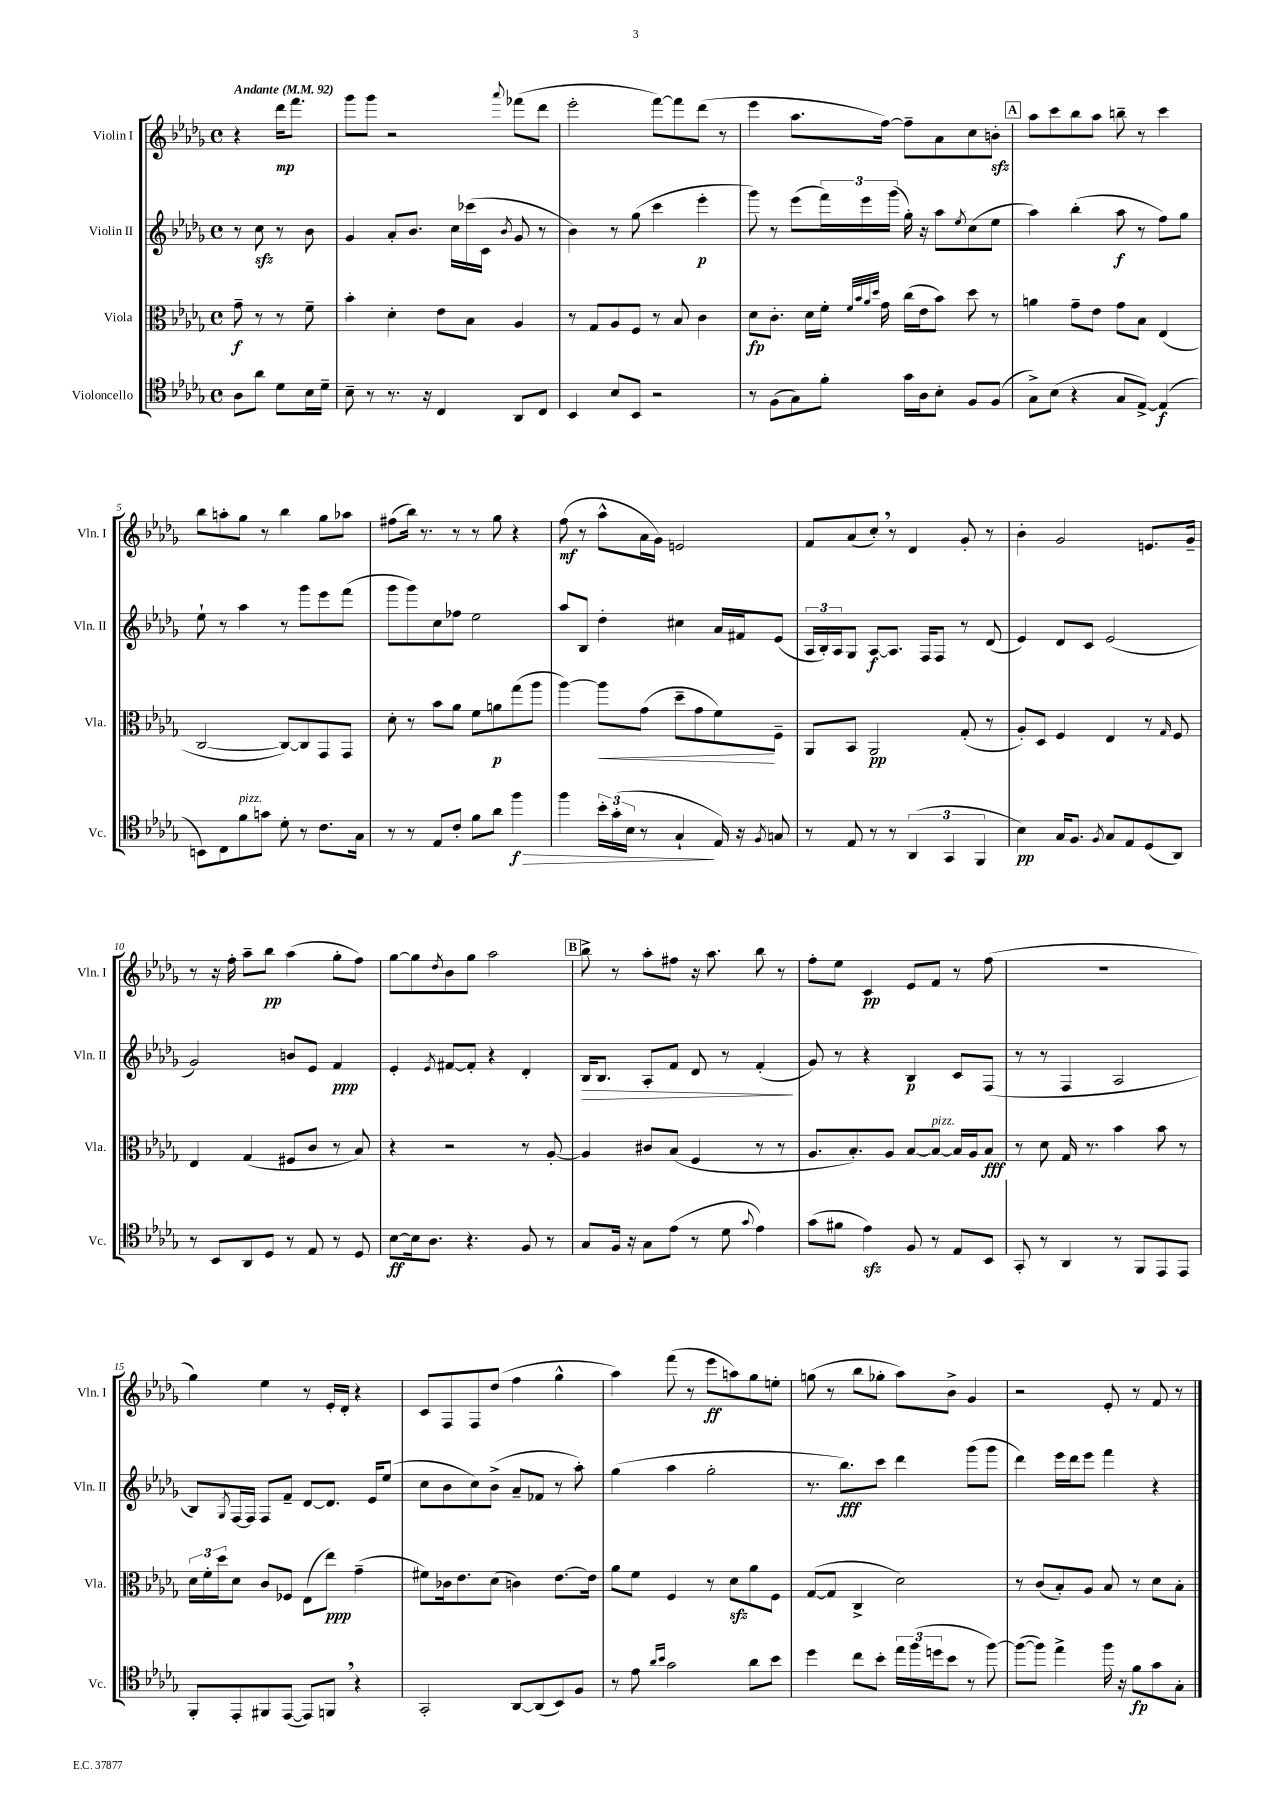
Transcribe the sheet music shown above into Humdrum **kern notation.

**kern	**kern	**kern	**kern
*staff4	*staff3	*staff2	*staff1
*clefC4	*clefC3	*clefG2	*clefG2
*k[b-e-a-d-g-]	*k[b-e-a-d-g-]	*k[b-e-a-d-g-]	*k[b-e-a-d-g-]
*M4/4	*M4/4	*M4/4	*M4/4
*met(c)	*met(c)	*met(c)	*met(c)
*MM92	*MM92	*MM92	*MM92
8A-\L	8g-~\	8r	4r
8a-\J	8r	8cc\	.
8d-\L	8r	8r	16ddd-\LK
.	.	.	8.fff\J
16B-\L	8f~\	8b-\	.
16d-~\JJ	.	.	.
=	=	=	=
8B-~\	4b-'\	4g-/	8ggg-\L
8r	.	.	8ggg-\J
8.r	4d-'\	8a-'/L	2r
.	.	8.b-/J	.
16r	.	.	.
4C/	8e-\L	.	.
.	.	16cc\LL	.
.	8B-\J	(16ccc-\	.
.	.	16c\JJ	.
.	.	8qb-/	8qqaaa-/
8AA-/L	4A-/	8g-/	(8fff-\L
8C/J	.	8r	8ddd-\J
=	=	=	=
4BB-/	8r	4b-\)	2eee-'\
.	8G-/L	.	.
8B-/L	8A-/	8r	.
8BB-/J	8F/J	(8gg-\	.
2r	8r	4ccc\	[8fff\L)
.	8B-/	.	8fff\]
.	4c\	4eee-'\	(8ddd-\J
.	.	.	8r
=	=	=	=
8r	8d-\L	8ggg-\)	4eee-\
(8F\L	8.c'\J	8r	.
8G-\)	.	(8eee-\L	8.aa-\L
.	16d-\LL	.	.
8f'\J	16f'\JJ	24fff\L)	.
.	.	24eee-\	.
.	32qqf/LLL	.	.
.	32qqb-/	.	.
.	32qqa-/	.	.
.	32qqdd-/JJJ	.	.
.	16g-\	.	[16ff\Jk)
.	.	(24ggg-\JJ	.
16g-\LL	(16cc\LL	16gg-'\)	8ff~\]L
16A-\J	16e-\J	16r	.
8B-'\J	8b-\J)	8aa-\L	8a-\
.	.	8qee-/	.
8F/L	8dd-\	(8cc\	8cc\
(8F/J	8r	8ee-\J	8b'\J
=	=	=	=
8G-^\L)	4a\	4aa-\)	8aa-\L
(8B-\J	.	.	8ccc\
4r	8g-~\L	(4bb-'\	8bb-\
.	8e-\J	.	8aa-\J
8G-/L	8g-\L	8aa-\	8bb~\
[8E-^/J)	8B-\J	8r	8r
(4E-/]	(4E-/	8ff\L)	4ccc\
.	.	8gg-\J	.
=	=	=	=
8BB\L)	[2C/	8ee-`\	8bb-\L
8C\	.	8r	8aa'\
8f\	.	4aa-\	8gg-\J
8g\J	.	.	8r
8d-'\	8C/_L)	8r	4bb-\
8r	8C/]	8ggg-\L	.
8.c\L	8GG-/	8eee-\	8gg-\L
.	8GG-/J	(8fff\J	8aa-\J
16G-\Jk	.	.	.
=	=	=	=
8r	8d-'\	8ggg-\L	(8ff#\L
8r	8r	8ggg-\)	16bb-\Jk)
.	.	.	8.r
8E-/L	8b-\L	8cc\	.
8c'/J	8a-\J	8ff-\J	8r
8f\L	8f\L	2ee-\	8r
8a-\J	8a\	.	8gg-\
4ff\	(8gg-\	.	4r
.	8aa-\J	.	.
=	=	=	=
4ff\	[4aa-\)	8aa-/L	(8ff\
.	.	8B-/J	8r
24b-'\LL	8aa-\]L	4dd-'\	8aa-^^\L
(24g-'\	.	.	.
24B-\JJ	.	.	.
8r	(8g-\J	.	16a-\L
.	.	.	16g-\JJ)
4G-`/	8dd-~\L	4cc#\	2e/
.	8g-\	.	.
16E-/)	8f\)	16a-/LL	.
16r	.	16f#/J	.
8qF/	.	.	.
8G/	8F~\J	(8e-/J	.
=	=	=	=
8r	8AA-/L	24A-/LL	8f/L
.	.	24B-'/)	.
.	.	24A-/J	.
8E-/	8BB-/J	8G-/J	(8a-/
8r	2AA-/	[8A-/L	8cc'/J)
8r	.	8.A-/]J	8r
(6AA-/	.	.	4d-/
.	.	16F/LK	.
.	.	8F/J	.
6GG-/	.	.	.
.	(8G-'/	8r	8g-'/
6FF/	.	.	.
.	8r	(8d-/	8r
=	=	=	=
4B-\)	8A-'/L)	4e-/)	4b-'\
.	8D-/J	.	.
16G-/LK	4F/	8d-/L	2g-/
8.F/J	.	.	.
.	.	8c/J	.
8qF/	.	.	.
8G-/L	4E-/	(2e-/	.
8E-/	.	.	.
(8D-/	8r	.	8.e/L
.	16qqG-/	.	.
8AA-/J)	8F/	.	.
.	.	.	16g-~/Jk
=	=	=	=
8r	4E-/	2g-/)	8r
8BB-/L	.	.	16r
.	.	.	16ff'\
8AA-/	(4G-/	.	8aa-~\L
8D-/J	.	.	8bb-\J
8r	8F#/L	8b/L	(4aa-\
8E-/	8c/J	8e-/J	.
8r	8r	4f/	8gg-'\L
8D-/	8B-/)	.	8ff\J)
=	=	=	=
[8B-\L	4r	4e-'/	[8gg-\L
16B-\]k	.	.	8gg-\]
8.A-\J	.	.	.
.	.	8qe-/	8qdd-/
.	2r	[8f#/L	8b-\
4.r	.	8f#'/]J	8gg-\J
.	.	4r	2aa-\
8F/	8r	4d-'/	.
8r	[8A-'/	.	.
=	=	=	=
8G-/L	4A-/]	16B-/LK	8bb-^\
.	.	8.B-/J	.
16F/Jk	.	.	8r
16r	.	.	.
8G-\L	8c#/L	8A-'/L	8aa-'\L
(8e-\J	(8B-/J	8f/J	8ff#\J
8r	4F/	8d-/	16r
.	.	.	8.aa-\
8d-\	.	8r	.
8qqg-/	.	.	.
4e-\)	8r	(4f'/	8bb-\
.	8r	.	8r
=	=	=	=
(8g-\L	8.A-/L	8g-/)	8ff'\L
8f#\J	.	8r	8ee-\J
.	8.B-'/)	.	.
4e-\)	.	4r	4c/
.	8A-/J	.	.
8F/	[8B-/L	4B-/	8e-/L
8r	8B-/_J	.	8f/J
8E-/L	16B-/]LL	8c/L	8r
.	16A-/J	.	.
8BB-/J	8B-/J	(8F/J	(8ff\
=	=	=	=
8GG-'/	8r	8r	1r
8r	8d-\	8r	.
4AA-/	16G-/	4F/	.
.	8.r	.	.
8r	4b-\	2A-/	.
8FF/L	.	.	.
8EE-/	8b-\	.	.
8EE-/J	8r	.	.
=	=	=	=
8FF'/L	24d-\LL	8B-/L)	4gg-\)
.	24f'\	.	.
.	24dd-\J	.	.
.	.	8qG-/	.
8EE-'/	8d-\J	[16F/L	.
.	.	16F/]JJ	.
8FF#/	8c/L	8F/L	4ee-\
([8EE-/J	8F-/J	8f~/J	.
8EE-/]L)	(8E-\L	[8d-/L	8r
8FF/J	8ee-\J)	8.d-/]J	16e-'/LL
.	.	.	16d-'/JJ
4r	(4g-~\	.	4r
.	.	16e-/LK	.
.	.	(8ee-/J	.
=	=	=	=
2GG-'/	8f#\L)	8cc\L	8c/L
.	16c-\k	8b-\	8F/
.	8.e-\	.	.
.	.	8cc\)	8F/
.	(8d-\J	(8b-^\J	(8dd-/J
[8AA-/L	4c\)	8a-~/L	4ff\
(8AA-/]	.	8f-/J	.
8BB-/)	[8.e-\L	8r	4gg-^^\
8F/J	.	8aa-'\)	.
.	16e-\]Jk	.	.
=	=	=	=
8r	8a-\L	(4gg-\	4aa-\)
8e-\	8f\J	.	.
16qqa-/LL	.	.	.
16qqb-/JJ	.	.	.
2g-\	4F/	4aa-\	(8fff\
.	.	.	8r
.	8r	2gg-'\	8eee-\L
.	8d-\L	.	8aa\)
8a-\L	8a-\	.	8gg-\
8b-\J	8F\J	.	8ee'\J
=	=	=	=
4dd-\	([8G-/L	8.r	(8gg\
.	8G-/]J	.	8r
.	.	8.bb-\L)	.
8cc\L	4C^/	.	8bb-\L
8b-'\J	.	8ccc\J	8gg-'\J
24ee-\LL	2d-\)	4ddd-\	8aa-\L)
(24ff\	.	.	.
24dd\J	.	.	.
8b-\J	.	.	8b-^\J
8r	.	(8ggg-\L	4g-/
[8ff\)	.	8ggg-\J	.
=	=	=	=
(8ff\_L	8r	4ddd-\)	2r
8ff\]J)	(8c/L	.	.
4ee-^\	8B-'/)	16eee-\LL	.
.	.	16ddd-\J	.
.	8A-/J	8eee-\J	.
16ff\	8B-/	4fff\	8e-'/
16r	.	.	.
8f\L	8r	.	8r
8g-\	8d-\L	4r	8f/
8G-'\J	8B-'\J	.	8r
==	==	==	==
*-	*-	*-	*-
